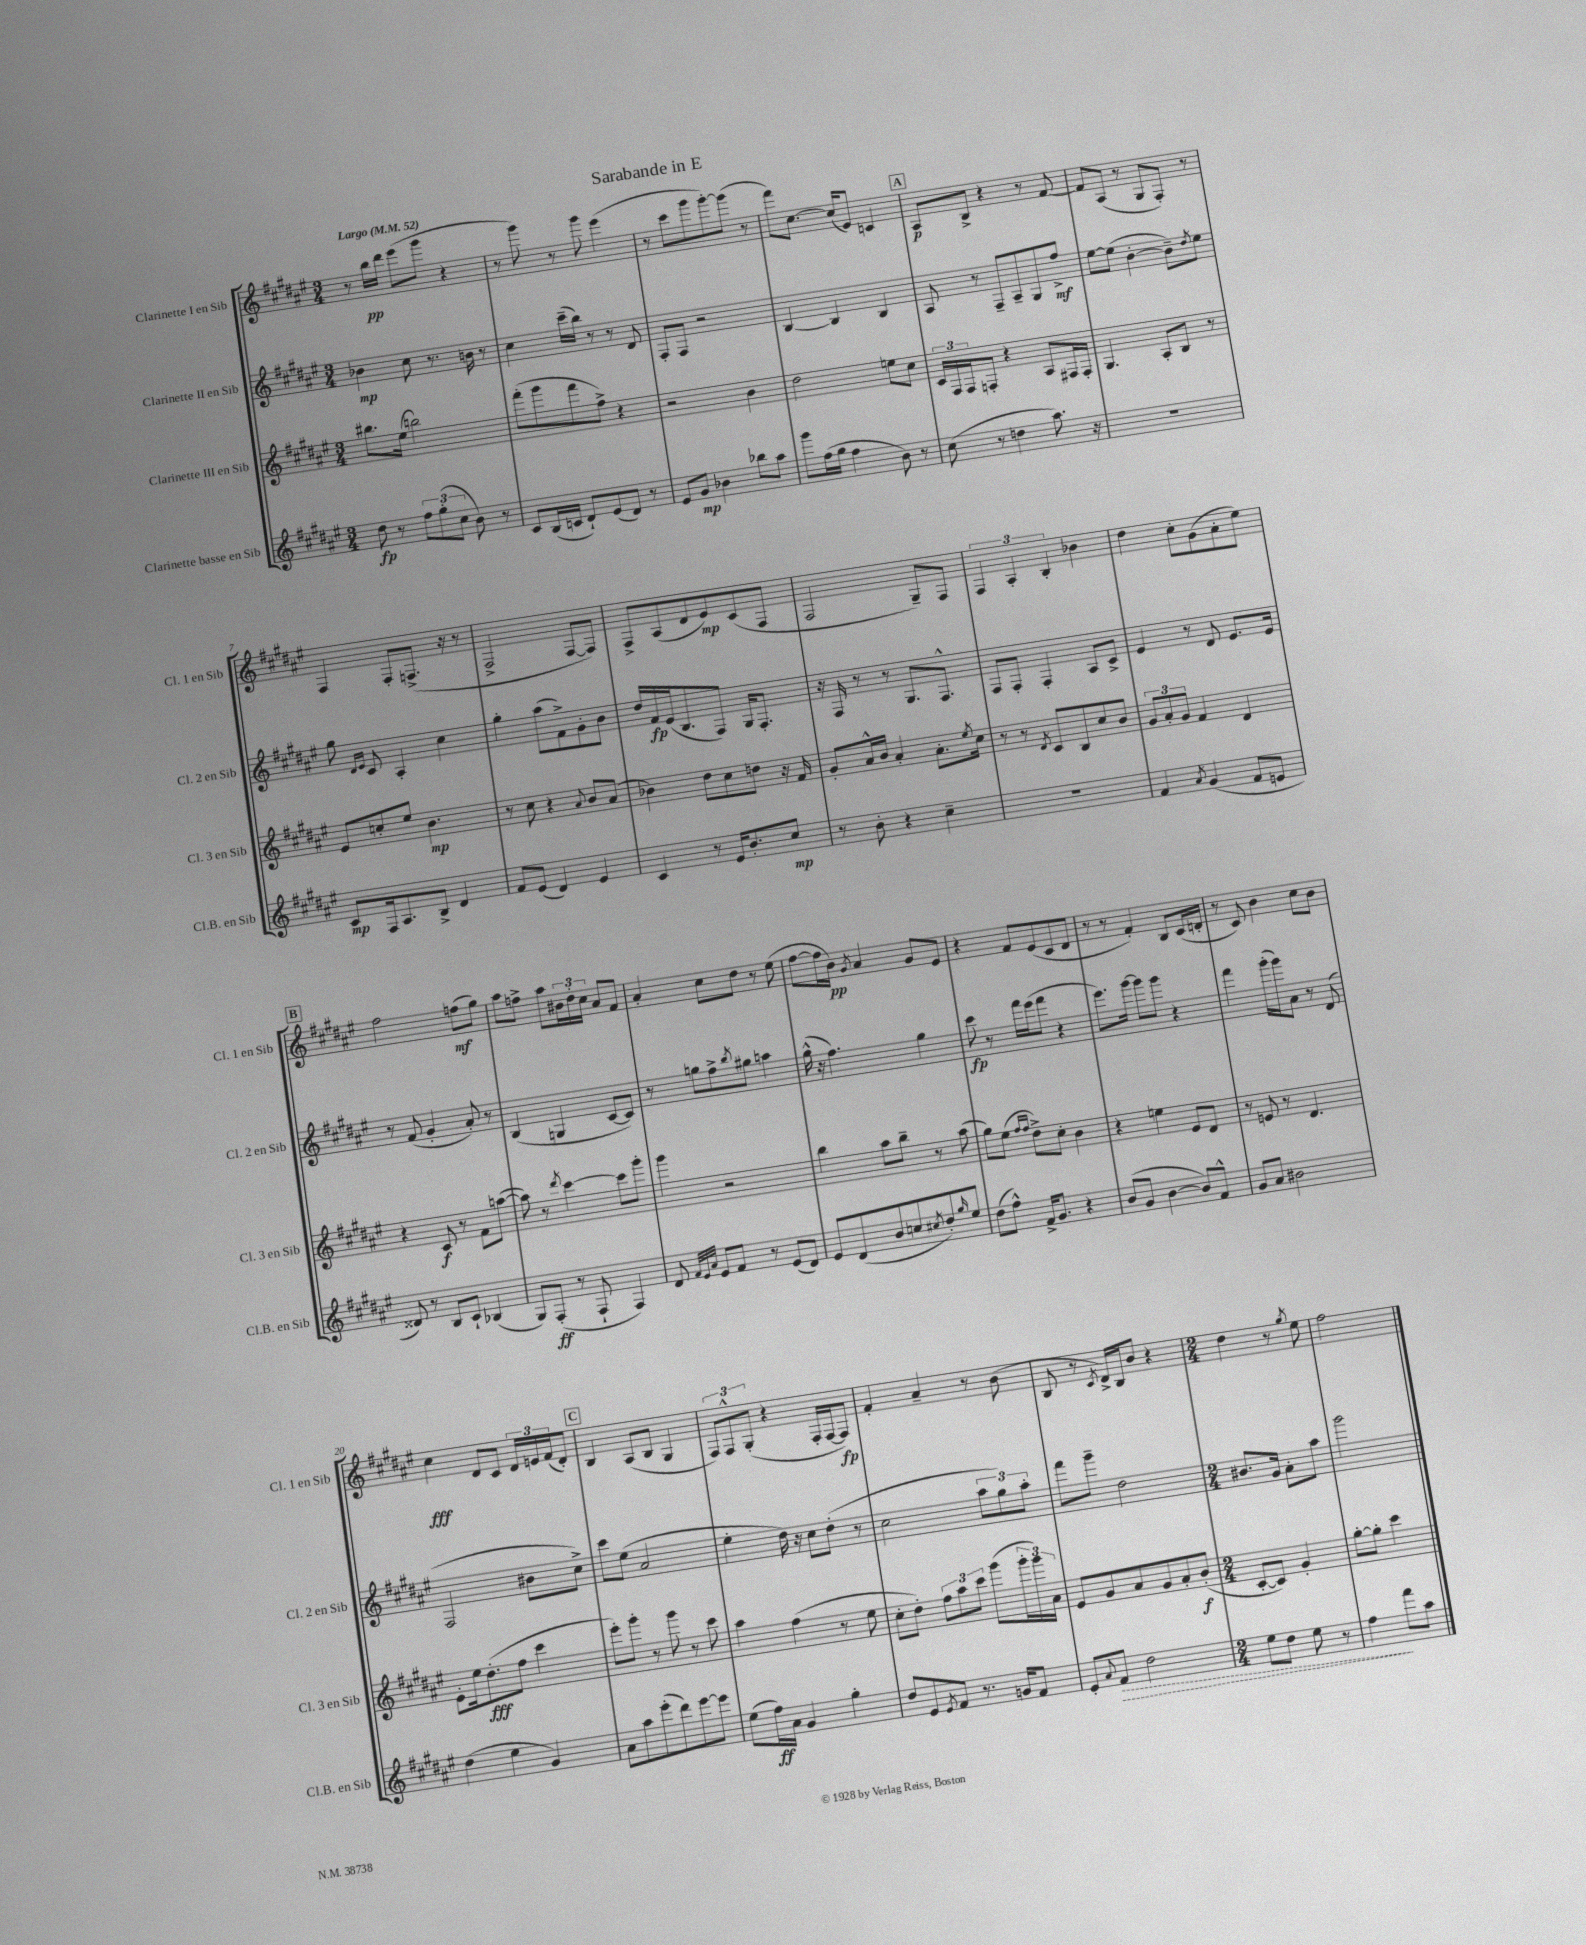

**kern	**dynam	**kern	**dynam	**kern	**dynam	**kern	**dynam
*part4	*part4	*part3	*part3	*part2	*part2	*part1	*part1
*staff4	*staff4	*staff3	*staff3	*staff2	*staff2	*staff1	*staff1
*I"Clarinette basse en Sib	*	*I"Clarinette III en Sib	*	*I"Clarinette II en Sib	*	*I"Clarinette I en Sib	*
*I'Cl.B. en Sib	*	*I'Cl. 3 en Sib	*	*I'Cl. 2 en Sib	*	*I'Cl. 1 en Sib	*
*clefG2	*	*clefG2	*	*clefG2	*	*clefG2	*
*k[f#c#g#d#a#e#]	*	*k[f#c#g#d#a#e#]	*	*k[f#c#g#d#a#e#]	*	*k[f#c#g#d#a#e#]	*
*M3/4	*	*M3/4	*	*M3/4	*	*M3/4	*
*MM52	*	*MM52	*	*MM52	*	*MM52	*
=1	=1	=1	=1	=1	=1	=1	=1
!	!	!	!	!	!	!LO:TX:a:B:t=Largo	!
8dd#\	fp	8.bb#X\L	.	4b-X\	mp	8r	.
8r	.	.	.	.	.	16bb\LL	pp
.	.	(16ee#\Jk	.	.	.	16ddd#\JJ	.
12ff#\L	.	2bbn\)	.	8cc#\	.	(8eee#\L	.
(12gg#'\	.	.	.	.	.	.	.
.	.	.	.	8.r	.	8ggg#\J	.
12cc#\J	.	.	.	.	.	.	.
8b\)	.	.	.	.	.	4r	.
.	.	.	.	16bn\	.	.	.
8r	.	.	.	8r	.	.	.
=2	=2	=2	=2	=2	=2	=2	=2
8c#/L	.	(8fff#'\L	.	4cc#\	.	8r	.
(16B/L	.	8ggg#\	.	.	.	8ggg#\)	.
16cn/JJ	.	.	.	.	.	.	.
8d#`/L)	.	8fff#\	.	(16ccc#~\LL	.	8r	.
.	.	.	.	16bb\JJ)	.	.	.
(8e#/	.	8ff#^\J)	.	8r	.	8ggg#\	.
8d#/J)	.	4r	.	8r	.	(4eee#\	.
8r	.	.	.	8d#/	.	.	.
=3	=3	=3	=3	=3	=3	=3	=3
8e#/L	.	2r	.	8F#'/L	.	8r	.
8g#/J	mp	.	.	8F#/J	.	8ccc#\L	.
4b-X\	.	.	.	2r	.	8ggg#\	.
.	.	.	.	.	.	[8ggg#'\)	.
8bb-X\L	.	4b\	.	.	.	(8ggg#\J]	.
8aa#\J	.	.	.	.	.	8r	.
=4	=4	=4	=4	=4	=4	=4	=4
8ggg#\L	.	2dd#\	.	[4B/	.	8fff#\L)	.
(16ff#\L	.	.	.	.	.	[8.cc#\J	.
16gg#\JJ	.	.	.	.	.	.	.
4ff#\	.	.	.	4B/]	.	.	.
.	.	.	.	.	.	(16cc#/KL]	.
.	.	.	.	.	.	8e#/J)	.
8b\)	.	8een\L	.	4B/	.	4cn/	.
8r	.	8cc#\J	.	.	.	.	.
!!LO:REH:place=s1:t=A
=5	=5	=5	=5	=5	=5	=5	=5
(8cc#\	.	24c#/LL	.	8A#/	.	8A#/L	p
.	.	24F#/	.	.	.	.	.
.	.	24F#/J	.	.	.	.	.
8r	.	8Fn'/J	.	8r	.	8B^/J	.
4ddn\	.	4r	.	8F#~/L	.	4r	.
.	.	.	.	8A#~/	.	.	.
8.aa#\)	.	8A#/L	.	8G#/	.	8r	.
.	.	16F#X/L	.	8ff#^/J	mf	[8f#/	.
16r	.	16F#'/JJ	.	.	.	.	.
=6	=6	=6	=6	=6	=6	=6	=6
2.r	.	4.G#/	.	[8ee#\L	.	8f#/L]	.
.	.	.	.	(8ee#\J]	.	(8A#/J	.
.	.	.	.	[4b'\	.	8r	.
.	.	8A#'/L	.	.	.	8G#/L	.
.	.	8B/J	.	8b~\L])	.	8F#'/J)	.
.	.	.	.	8qdd#/	.	.	.
.	.	8r	.	8ee#\J	.	8r	.
!!LO:LB:g=z
=7	=7	=7	=7	=7	=7	=7	=7
8c#/L	mp	8e#/L	.	8gg#\	.	4F#/	.
.	.	.	.	16qqd#/LL	.	.	.
.	.	.	.	16qqe#/JJ	.	.	.
16F#/k	.	8ccn'/	.	8c#/	.	.	.
8.A#/	.	.	.	.	.	.	.
.	.	8ee#/J	.	4A#'/	.	8F#'/L	.
8B^/J	.	4.b\	mp	.	.	(8.Fn^/J	.
4d#/	.	.	.	4cc#\	.	.	.
.	.	.	.	.	.	16r	.
.	.	.	.	.	.	8r	.
=8	=8	=8	=8	=8	=8	=8	=8
8f#/L	.	8r	.	4gg#'\	.	2F#^/	.
(8e#/J	.	8cc#\	.	.	.	.	.
4d#/)	.	4r	.	(8aa#\L	.	.	.
.	.	.	.	8f#^\)	.	.	.
.	.	8qqa#/	.	.	.	.	.
4e#/	.	8b/L	.	8g#'\	.	[8F#/L	.
.	.	(8a#/J	.	8b\J	.	8F#/J])	.
=9	=9	=9	=9	=9	=9	=9	=9
4c#/	.	4b-X\)	.	16dd#/LL	.	8F#^/L	.
.	.	.	.	16f#/	fp	.	.
.	.	.	.	(16e#/J	.	(8A#/	.
.	.	.	.	8.B/	.	.	.
8r	.	8dd#\L	.	.	.	8d#/	.
16e#/KL	.	8cc#\	.	8F#/J)	.	8e#/)	mp
8.b'/	.	.	.	.	.	.	.
.	.	8ddn\J	.	16G#/KL	.	(8c#/	.
.	.	.	.	8.F#'/J	.	.	.
8cc#/J	mp	16r	.	.	.	8F#/J	.
.	.	16f#/	.	.	.	.	.
=10	=10	=10	=10	=10	=10	=10	=10
8r	.	8g#'/L	.	16r	.	2F#/	.
.	.	.	.	16F#/	.	.	.
8b'\	.	16a#^^/L	.	8r	.	.	.
.	.	16b/JJ	.	.	.	.	.
4r	.	4a#'/	.	8r	.	.	.
.	.	.	.	8.G#/L	.	.	.
4cc#~\	.	8.a#'\L	.	.	.	8G#~/L)	.
.	.	.	.	8.F#^^/J	.	.	.
.	.	.	.	.	.	8F#/J	.
.	.	8qee#/	.	.	.	.	.
.	.	16cc#\Jk	.	.	.	.	.
=11	=11	=11	=11	=11	=11	=11	=11
2.r	.	8r	.	8F#/L	.	6F#/	.
.	.	8r	.	8F#'/J	.	.	.
.	.	.	.	.	.	6A#'/	.
.	.	8qd#/	.	.	.	.	.
.	.	8c#/L	.	4F#'/	.	.	.
.	.	.	.	.	.	6B'/	.
.	.	8B/	.	.	.	.	.
.	.	8cc#/	.	8A#/L	.	4b-X\	.
.	.	8b/J	.	8c#^/J	.	.	.
=12	=12	=12	=12	=12	=12	=12	=12
4f#/	.	12g#/L	.	4e#/	.	4dd#\	.
.	.	12a#'/	.	.	.	.	.
.	.	12g#/J	.	.	.	.	.
8qa#/	.	.	.	.	.	.	.
(4g#/	.	4f#/	.	8r	.	8cc#'\L	.
.	.	.	.	8d#/	.	(8g#\	.
8f#/L	.	4d#/	.	8.e#/L	.	8a#'\	.
8en/J	.	.	.	.	.	8ee#\J)	.
.	.	.	.	16e#/Jk	.	.	.
!!LO:LB:g=z
!!LO:REH:place=s1:t=B
=13	=13	=13	=13	=13	=13	=13	=13
8d##X/)	.	4r	.	8r	.	2ff#\	.
8r	.	.	.	(8f#/	.	.	.
8B/L	.	8c#/	f	4g#'/	.	.	.
8c#`/J	.	8r	.	.	.	.	.
(4B-X/	.	8f#\L	.	8a#'/)	.	(8ffn\L	mf
.	.	([8aan\J	.	8r	.	8gg#\J)	.
=14	=14	=14	=14	=14	=14	=14	=14
8G#/L)	.	8aa\])	.	(4B/	.	8aa#\L	.
(8F#'/J	ff	8r	.	.	.	8ffn^\J	.
.	.	8qddd#/	.	.	.	.	.
8r	.	[4ccc#\	.	4Gn/	.	8aa#\L	.
8F#`/	.	.	.	.	.	24b#X\L	.
.	.	.	.	.	.	24dd#'\	.
.	.	.	.	.	.	24cc#\JJ	.
4F#/)	.	8ccc#\L]	.	[8c#/L	.	8a#/L	.
.	.	8ggg#'\J	.	8c#/J])	.	8f#/J	.
=15	=15	=15	=15	=15	=15	=15	=15
8d#/	.	4ggg#\	.	8r	.	4a#'/	.
32qqf#/LLL	.	.	.	.	.	.	.
32qqe#/	.	.	.	.	.	.	.
32qqa#/JJJ	.	.	.	.	.	.	.
8e#/L	.	.	.	8ggn\L	.	.	.
8f#/J	.	2r	.	8ff#^\	.	8cc#\L	.
.	.	.	.	8qbb/	.	.	.
8r	.	.	.	8gg#X\J	.	8dd#\J	.
(8e#/L	.	.	.	4aan\	.	8r	.
8d#/J)	.	.	.	.	.	(8ee#\	.
=16	=16	=16	=16	=16	=16	=16	=16
8e#/L	.	4bb\	.	(16gg#^^\	.	[8ff#\L	.
.	.	.	.	16r	.	.	.
(8d#/	.	.	.	4.ff#\)	.	16ff#\L]	.
.	.	.	.	.	.	16b\JJ)	pp
.	.	.	.	.	.	8qg#/	.
8b/	.	8aa#\L	.	.	.	4a#/	.
8ccn/	.	8bb~\J	.	.	.	.	.
8qcc#X/	.	.	.	.	.	.	.
8dd#'/)	.	8r	.	4gg#\	.	8g#/L	.
16qqgg#/	.	.	.	.	.	.	.
8ee#/J	.	(8aa#\	.	.	.	8e#/J	.
=17	=17	=17	=17	=17	=17	=17	=17
(8dd#\L	.	8gg#\L)	.	8ccc#\	fp	4r	.
8ff#^^\J)	.	(8ee#\J	.	8r	.	.	.
.	.	16qqff#/LL	.	.	.	.	.
.	.	16qqff#/JJ	.	.	.	.	.
16f#^/KL	.	8dd#^\L)	.	16fff#\LL	.	8f#/L	.
8.g#/J	.	.	.	(16eee#\J	.	.	.
.	.	8cc#'\J	.	8fff#\J	.	(8e#/	.
4r	.	4b\	.	4r	.	8c#/	.
.	.	.	.	.	.	8d#/J	.
=18	=18	=18	=18	=18	=18	=18	=18
(8b/L	.	4r	.	8.eee#\L)	.	8r	.
8g#/J	.	.	.	.	.	8r	.
.	.	.	.	[16ggg#\Jk	.	.	.
[4b\	.	4een\	.	8ggg#\L]	.	4f#'/)	.
.	.	.	.	8ggg#\J	.	.	.
8b/L])	.	8e#/L	.	4r	.	8B/L	.
8f#^^/J	.	8d#/J	.	.	.	(16c#/L	.
.	.	.	.	.	.	16dn'/JJ	.
=19	=19	=19	=19	=19	=19	=19	=19
8g#/L	.	8r	.	4fff#\	.	8r	.
8a#/J	.	8en/	.	.	.	8c#/)	.
2b#X\	.	8r	.	(16ggg#'\LL	.	4b\	.
.	.	.	.	16ggg#\J)	.	.	.
.	.	4.d#/	.	8a#\J	.	.	.
.	.	.	.	8r	.	8cc#\L	.
.	.	.	.	(8d#/	.	8b\J	.
!!LO:LB:g=z
=20	=20	=20	=20	=20	=20	=20	=20
(4dd#\	.	8e#'\L	.	2F#/	.	4cc#\	fff
.	.	16ee#\k	.	.	.	.	.
.	.	(8.dd#'\	fff	.	.	.	.
4ee#\	.	.	.	.	.	8d#/L	.
.	.	8ff#\J	.	.	.	8c#/J	.
4g#/)	.	4ccc#\	.	8b#X\L	.	24d#/LL	.
.	.	.	.	.	.	24en/	.
.	.	.	.	.	.	(24f#/J	.
.	.	.	.	8cc#^\J)	.	8d#'/J)	.
!!LO:REH:place=s1:t=C
=21	=21	=21	=21	=21	=21	=21	=21
8a#\L	.	8eee#'\L)	.	8ccc#\L	.	4B/	.
8aa#\	.	8ggg#'\J	.	(8ee#\J	.	.	.
(8eee#'\	.	8r	.	2a#/	.	(8A#/L	.
8ddd#\)	.	8ggg#\	.	.	.	8B/J	.
[8eee#\	.	8r	.	.	.	4G#/	.
8eee#\J]	.	8ccc#\	.	.	.	.	.
=22	=22	=22	=22	=22	=22	=22	=22
(8ee#\L	.	4aa#\	.	4ee#'\	.	12F#/L)	.
.	.	.	.	.	.	12F#^^/	.
16ff#\L)	ff	.	.	.	.	.	.
.	.	.	.	.	.	(12G#'/J	.
16a#\JJ	.	.	.	.	.	.	.
4g#/	.	(4ff#\	.	16dd#\)	.	4r	.
.	.	.	.	16r	.	.	.
.	.	.	.	8cc#\L	.	.	.
4gg#'\	.	8r	.	(8dd#'\J	.	16F#'/LL	.
.	.	.	.	.	.	[16F#/J	.
.	.	8ee#\	.	8r	.	8F#/J])	fp
=23	=23	=23	=23	=23	=23	=23	=23
8dd#/L	.	8cc#'\L	.	2cc#\	.	4f#'/	.
8e#/	.	8dd#'\J)	.	.	.	.	.
8qe#/	.	.	.	.	.	.	.
8f#/J	.	12ff#\L	.	.	.	4a#~/	.
.	.	12aa#\	.	.	.	.	.
8.r	.	.	.	.	.	.	.
.	.	12ccc#\J	.	.	.	.	.
.	.	(8ggg#\L	.	12aa#\L	.	8r	.
16gn/KL	.	.	.	.	.	.	.
.	.	.	.	12gg#\)	.	.	.
8f#/J	.	24ggg#'\L	.	.	.	(8b\	.
.	.	24ggg#\)	.	12aa#'\J	.	.	.
.	.	24a#\JJ	.	.	.	.	.
=24	=24	=24	=24	=24	=24	=24	=24
8e#'/L	.	8e#/L	.	8fff#\L	.	8B/	.
8qqa#/	.	.	.	.	.	.	.
!	!LO:HP:b	!	!	!	!	!	!
8f#/J	>	8g#/	.	8ggg#~\J	.	8r	.
.	.	.	.	.	.	8qc#/	.
2dd#\	.	8a#/	.	2dd#\	.	16d#^/LL)	.
.	.	.	.	.	.	16B/J	.
.	.	8g#/	.	.	.	8b/J	.
.	.	8a#'/	.	.	.	4r	.
.	.	(8b'/J	f	.	.	.	.
=25	=25	=25	=25	=25	=25	=25	=25
*M2/4	*	*M2/4	*	*M2/4	*	*M2/4	*
8ee#\L	.	[8c#'/L	.	8.b#X/L	.	4dd#\	.
8dd#\J	.	8c#/J])	.	.	.	.	.
.	.	.	.	16g#/Jk	.	.	.
8ee#\	.	4g#'/	.	8a#'\L	.	8r	.
.	.	.	.	.	.	8qgg#/	.
8r	.	.	.	8aa#\J	.	8ee#\	.
=26	=26	=26	=26	=26	=26	=26	=26
4ff#\	.	[8gg#'\L	.	2ggg#\	.	2ff#\	.
.	.	8gg#'\J]	.	.	.	.	.
8fff#\L	]	4ccc#\	.	.	.	.	.
8aa#\J	.	.	.	.	.	.	.
==	==	==	==	==	==	==	==
*-	*-	*-	*-	*-	*-	*-	*-
